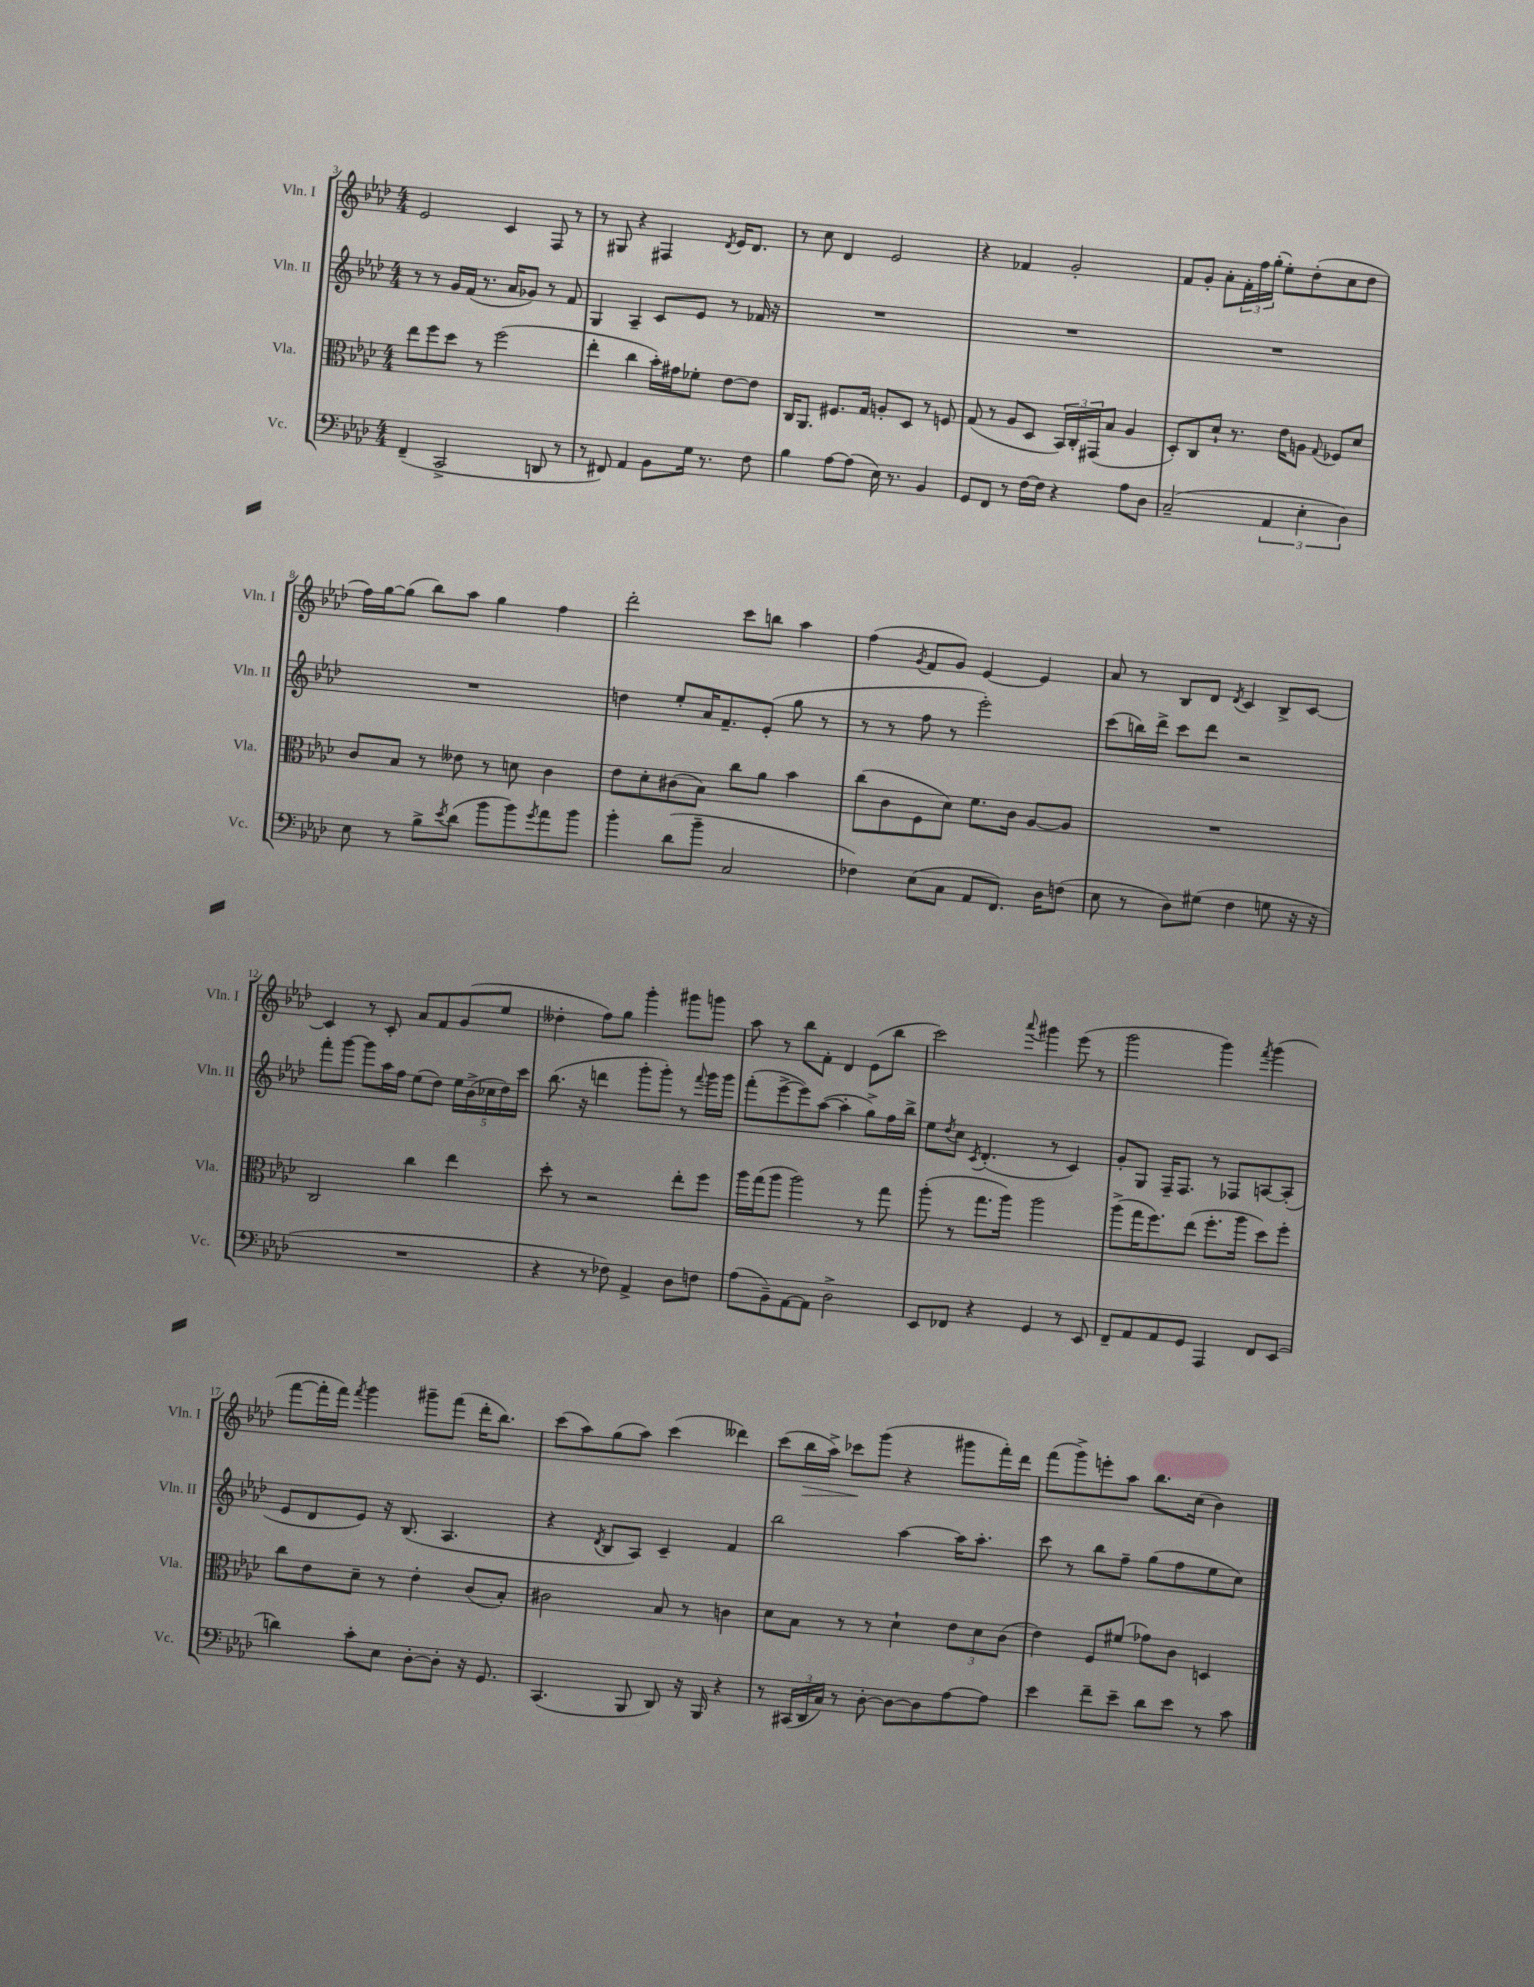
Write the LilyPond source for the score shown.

<<
\new StaffGroup <<
\new Staff = "s0" \with { instrumentName = "Vln. I" shortInstrumentName = "Vln. I" } {
    \clef treble \key aes \major \numericTimeSignature \time 4/4
    ees'2 c'4 f8 r8 |
    r8 gis8 r4 fis4 \acciaccatura { des'8 } ees'16 des'8. |
    r8 c''8 des'4 ees'2 |
    r4 fes'4 g'2-. |
    f'8 g'8-. aes'8-. \tuplet 3/2 { f'16-. f''16 g''16-.( } ees''8-.) des''8-.( c''8 des''8 |
    f''16) g''16~ g''8( bes''8) aes''8 g''4 f''4 |
    des'''2-. c'''8 b''8 aes''4 |
    f''4( \acciaccatura { g'8 } f'8 g'8) ees'4~ ees'4 |
    aes'8 r8 bes8 des'8 \acciaccatura { des'8 } c'4 bes8-> c'8~ |
    c'4 r8 c'8-. aes'8 f'8 g'8( ees''8 |
    deses''4-. f''8) g''8 g'''4-. gis'''8 g'''8 |
    aes''8 r8 bes''8 f'8-. des'4 ees'8( bes''8 |
    c'''2) \appoggiatura { aes'''8 } gis'''4 ees'''8( r8 |
    g'''2 g'''4) \acciaccatura { f'''8 } g'''4( |
    f'''8~ f'''16-. f'''16) \acciaccatura { f'''8 } g'''4 gis'''8-- f'''8( des'''16-. bes''8.) |
    c'''8( aes''8) g''8( aes''8) c'''4( deses'''4) |
    c'''8( bes''16\> aes''16->) ces'''8\! g'''8( r4 gis'''8 f'''16-.) des'''16 |
    f'''8( g'''8->) e'''8-. aes''8 bes''8. c''16( bes'4) \bar "|." |
}
\new Staff = "s1" \with { instrumentName = "Vln. II" shortInstrumentName = "Vln. II" } {
    \clef treble \key aes \major \numericTimeSignature \time 4/4
    r8 r8 g'16 f'16( r8. aes'16 ges'8) r8 f'8 |
    g4 aes4-- c'8 ees'8 r8 fes'16 r16 |
    R1 |
    R1 |
    R1 |
    R1 |
    d''4 ees''8-. aes'16 f'8.-- ees'8-.( g''8 r8 |
    r8 r8 f''8 r8 ees'''2-.) |
    c'''8( b''16) des'''16-> c'''8 des'''8 r2 |
    f'''8-. g'''8~ g'''8 aes''16 f''16 ees''8( des''8) \tuplet 5/4 { ees''16 bes'16->( ces''16 des''16) c'''16 } |
    bes''8.( r16 d'''4 g'''8-. g'''8-.) r8 \appoggiatura { f'''8 } g'''16 g'''16 |
    f'''8-.( ees'''8~-> ees'''8) aes''8~( aes''4-. g''8->) f''16 bes''16-> |
    ees''8 \acciaccatura { des''8 } c''8 \acciaccatura { c'8 } des'4.-.( r8 c'4) |
    g'8-. g8 f16-- f8. r8 fes8 a8~ a8-.( |
    ees'8 des'8 ees'8) r16 bes8.( aes4. |
    r4 \acciaccatura { des'8 } bes8 aes8) c'4-- f'4 |
    bes''2 aes''4~ aes''16 aes''8.-. |
    c'''8 r8 bes''8 f''8-- g''8( f''8 ees''8 c''8) \bar "|." |
}
\new Staff = "s2" \with { instrumentName = "Vla." shortInstrumentName = "Vla." } {
    \clef alto \key aes \major \numericTimeSignature \time 4/4
    ees''8 f''8 des''8 r8 f''2( |
    ees''4-. c''4 bes'16-.) gis'16 fes'8-. ees'8~ ees'8 |
    c16 aes,8. fis8. g16 a8-. des8 r8 f8 |
    g8( r8 aes8 des8 \tuplet 3/2 { bes,16) c16-. gis,16( } bes8 aes4 |
    des8-.) c8 des'8-! r8. ees'16 a8 \appoggiatura { g8 } fes8 des'8 |
    c'8 bes8 r8 eeses'8 r8 d'8 c'4 |
    ees'8 des'8-. cis'8( bes8) c''8 aes'8 bes'4 |
    c''8( c'8 f8 des'8) f'8. c'16 aes8~ aes8 |
    R1 |
    c2 c''4 ees''4 |
    des''8-. r8 r2 ees''8-. f''8 |
    aes''16 g''16( aes''8 aes''2) r8 g''8 |
    aes''8-.( r8 g''8. aes''16) aes''2 |
    aes''8->( g''16 f''8.) ees''8( f''8.-. aes''16 des''8) f''8-. |
    c''8 ees'8 des'8-- r8 ees'4-. c'8( bes8-.) |
    cis'2 bes8 r8 c'4 |
    des'8 bes8 r8 r8 des'4-! \tuplet 3/2 { ees'8 des'8 c'8( } |
    ees'4) f8 fis'8( ges'8) c'8 d4 \bar "|." |
}
\new Staff = "s3" \with { instrumentName = "Vc." shortInstrumentName = "Vc." } {
    \clef bass \key aes \major \numericTimeSignature \time 4/4
    f,4--( c,2-> d,8 r8 |
    r8 fis,8) aes,4 bes,8 g16 r8. f8 |
    bes4 aes8~ aes8( ees16) r8. bes,4 |
    g,8 f,8 r8 f16~ f16 r4 aes8 des8 |
    c2--( \tuplet 3/2 { aes,4 ees4-. des4) } |
    ees8 r8 bes8-> \acciaccatura { ees'8 } des'8( bes'8 bes'8) \acciaccatura { g'8 } aes'8 bes'8 |
    bes'4-. des'8( bes'8-- c2 |
    fes4) ees8( c8 aes,8 f,8.) des16 f8( |
    ees8 r8 des8) gis8( f4 g8 r16 r16 |
    R1 |
    r4 r8 fes8) aes,4-> des8 f8 |
    aes8( bes,8--) aes,8~ aes,8 des2-> |
    ees,8 fes,8 r4 g,4 r8 ees,8 |
    f,8-- aes,8 aes,8 g,8 aes,,4 f,8 ees,8( |
    d'4) c'8-. ees8 des8~-. des8-. r16 g,8. |
    c,4.( bes,,8 des,8) r16 bes,,16 r4 |
    r8 \tuplet 3/2 { cis,16( des,16 c16) } r8 des8~-. des8~ des8 aes8~ aes8 |
    ees'4 f'8-- ees'8-- des'8 ees'8 r8 c'8 \bar "|." |
}
>>
>>
\layout { \context { \Score currentBarNumber = #3 } }
